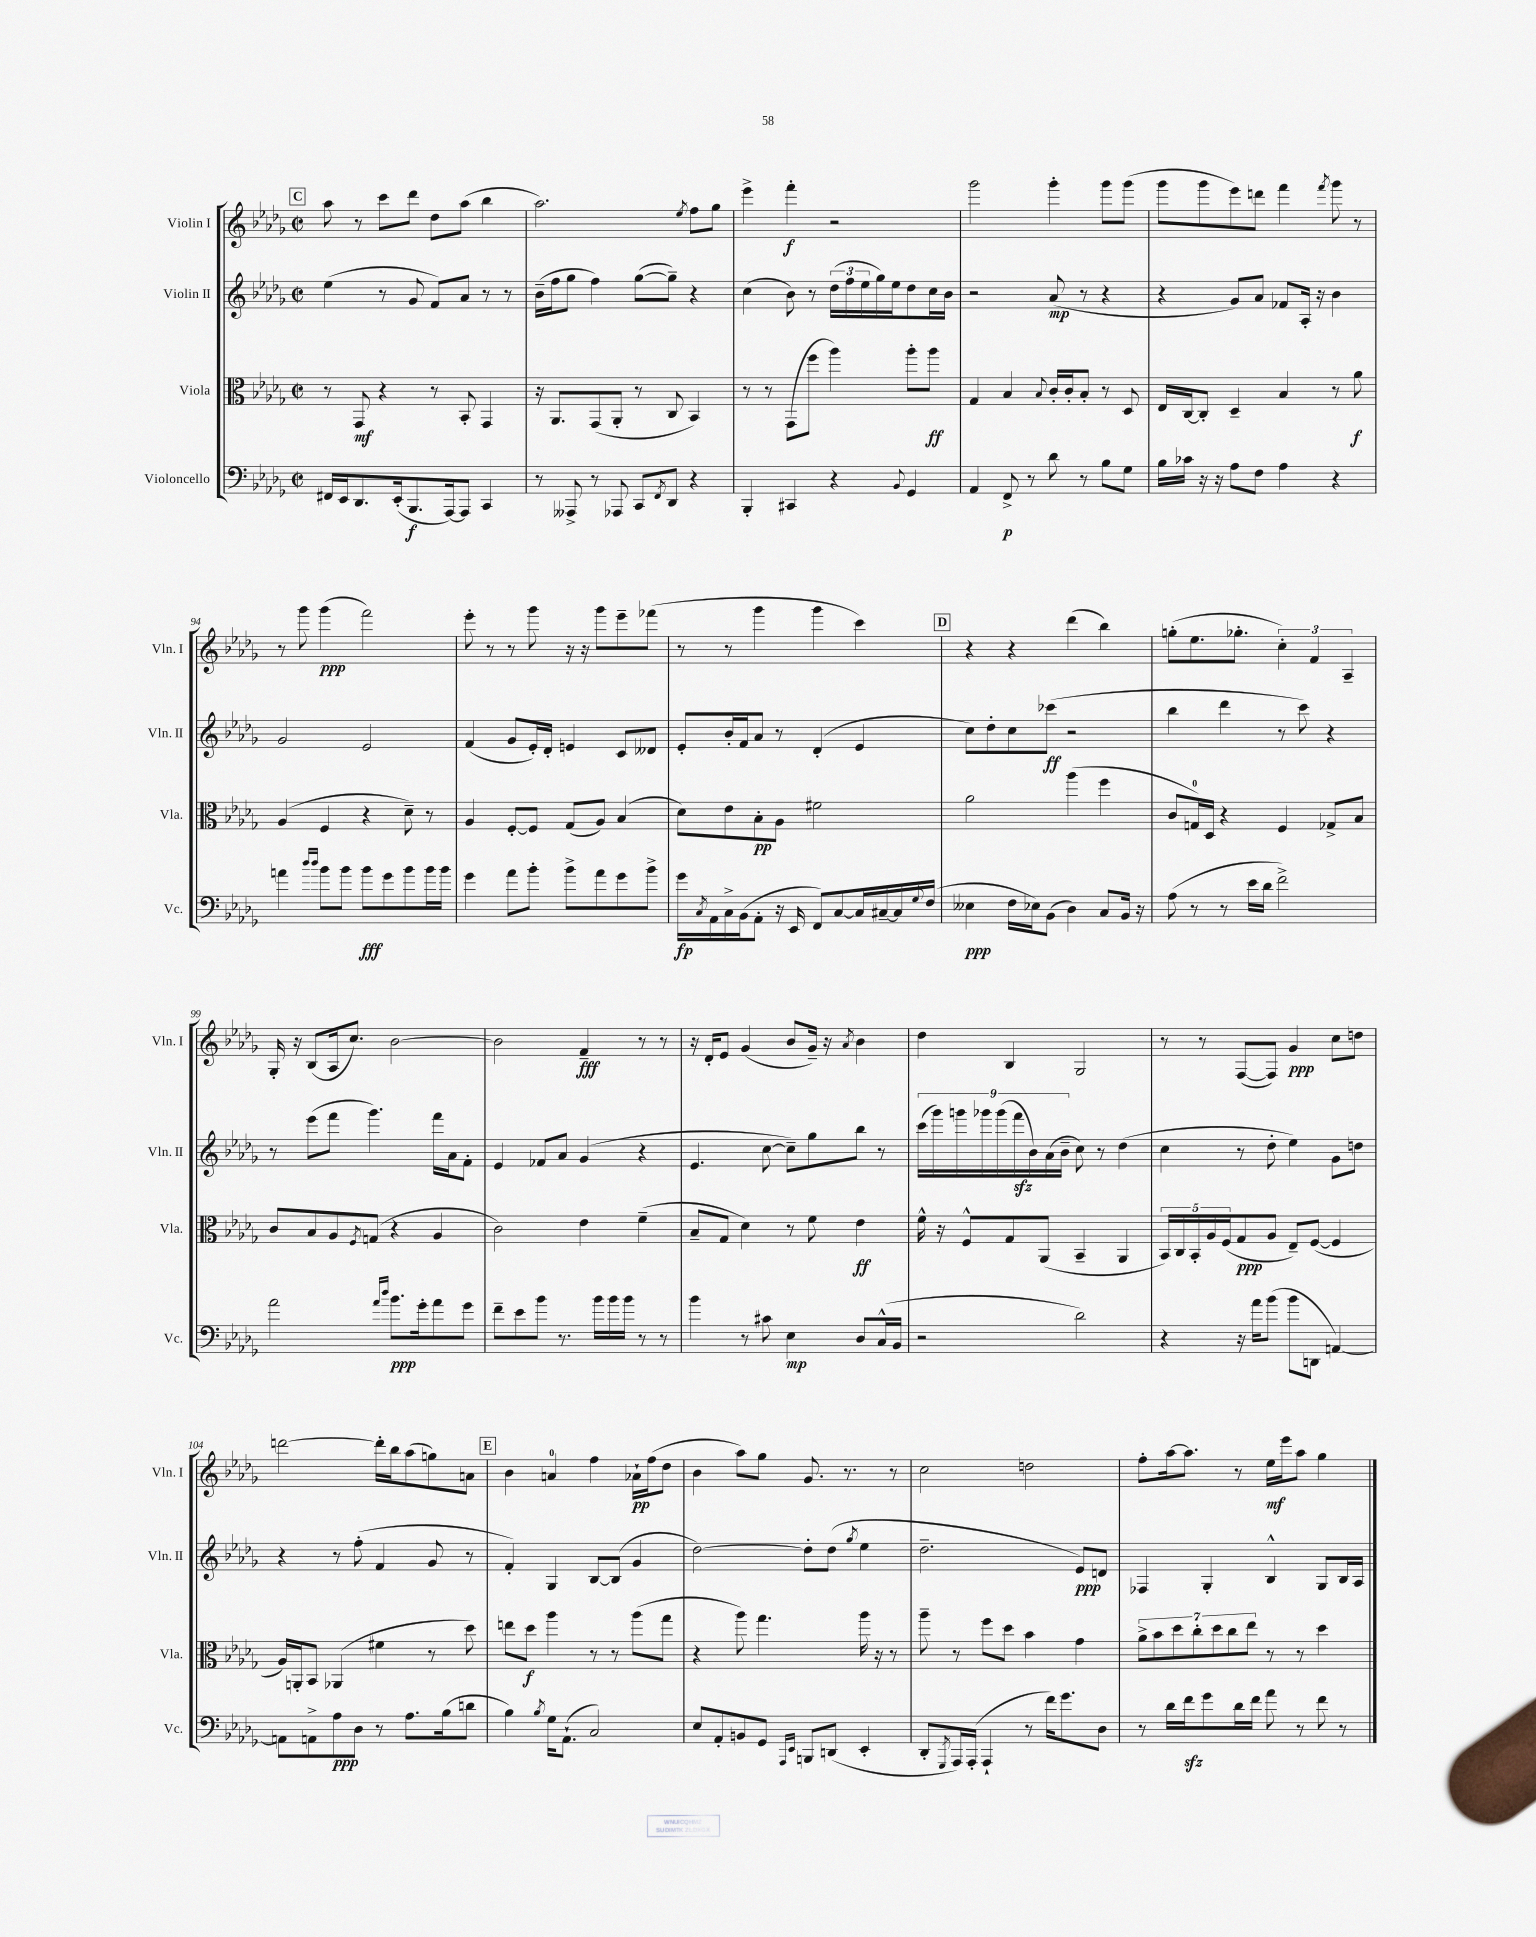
<<
\new StaffGroup <<
\new Staff = "s0" \with { instrumentName = "Violin I" shortInstrumentName = "Vln. I" } {
    \clef treble \key des \major \defaultTimeSignature \time 2/2
    \mark \markup { \box "C" } aes''8 r8 c'''8 des'''8 des''8 aes''8( bes''4 |
    aes''2.) \acciaccatura { ees''8 } f''8 ges''8 |
    ees'''4-> f'''4-.\f r2 |
    ges'''2 ges'''4-. ges'''8 ges'''8( |
    ges'''8 ges'''8 ees'''8) d'''8 f'''4 \acciaccatura { f'''8 } ges'''8 r8 |
    r8 ges'''8 ges'''4\ppp( f'''2) |
    ees'''8-. r8 r8 ges'''8 r16 r16 ges'''8 ees'''8-- fes'''8( |
    r8 r8 ges'''4 ges'''4 c'''4) |
    \mark \markup { \box "D" } r4 r4 des'''4( bes''4) |
    g''8-.( ees''8. ges''8.-. \tuplet 3/2 { c''4-.) f'4 aes4-- } |
    ges16-. r16 bes8( aes16 c''8.) bes'2~ |
    bes'2 f'4--\fff r8 r8 |
    r16 des'16-. ees'8 ges'4( bes'8 ges'16--) r16 \acciaccatura { aes'8 } bes'4 |
    des''4 bes4 ges2 |
    r8 r8 f8~( f8) ges'4\ppp c''8 d''8 |
    d'''2~ d'''16-. bes''16 aes''8( g''8) a'8 |
    \mark \markup { \box "E" } bes'4 a'4-0 f''4 aes'16-!\pp f''16( des''8 |
    bes'4 aes''8) ges''8 ges'8. r8. r8 |
    c''2 d''2 |
    f''8-. aes''16~ aes''8. r8 ees''16\mf ees'''16 aes''8 ges''4 \bar "|." |
}
\new Staff = "s1" \with { instrumentName = "Violin II" shortInstrumentName = "Vln. II" } {
    \clef treble \key des \major \defaultTimeSignature \time 2/2
    \mark \markup { \box "C" } ees''4( r8 ges'8 f'8) aes'8 r8 r8 |
    bes'16--( f''16 ges''8 f''4) ges''8~( ges''8--) r4 |
    c''4( bes'8) r8 \tuplet 3/2 { des''16( f''16 ees''16 } ges''16) ees''16 des''8 c''16 bes'16 |
    r2 aes'8\mp( r8 r4 |
    r4 ges'8) aes'8 fes'8 aes16-. r16 bes'4 |
    ges'2 ees'2 |
    f'4( ges'8 ees'16-.) des'16-. e'4 c'8 deses'8 |
    ees'8-. bes'16-. f'16 aes'8 r8 des'4-.( ees'4 |
    \mark \markup { \box "D" } c''8) des''8-. c''8 ces'''8\ff( r2 |
    bes''4 des'''4 r8 c'''8) r4 |
    r8 ees'''8( f'''8 ges'''4.) f'''16 aes'16 f'8-. |
    ees'4 fes'8 aes'8 ges'4( r4 |
    ees'4. c''8~ c''8--) ges''8 bes''8 r8 |
    \tuplet 9/8 { c'''16( ges'''16) g'''16 ges'''16 ges'''16( f'''16\sfz bes'16) aes'16( bes'16-- } c''8) r8 des''4( |
    c''4 r8 des''8-. ees''4) ges'8 d''8 |
    r4 r8 f''8-.( f'4 ges'8 r8 |
    \mark \markup { \box "E" } f'4-.) ges4 bes8~ bes8( ges'4 |
    des''2~) des''8-. des''8( \acciaccatura { ges''8 } ees''4 |
    des''2.-- ees'8\ppp) d'8 |
    fes4 ges4-. bes4-^ ges8 bes16 aes16 \bar "|." |
}
\new Staff = "s2" \with { instrumentName = "Viola" shortInstrumentName = "Vla." } {
    \clef alto \key des \major \defaultTimeSignature \time 2/2
    \mark \markup { \box "C" } r8 ges,8\mf r4 r8 bes,8-. ges,4 |
    r16 aes,8. ges,8( aes,8-. r8 c8 bes,4) |
    r8 r8 ges,8( f''8 aes''4) aes''8-. aes''8\ff |
    ges4 bes4 \appoggiatura { bes8 } c'16-. c'16-. bes8-. r8 des8 |
    ees16 c16~ c8-. des4-- bes4 r8 aes'8\f |
    aes4( f4 r4 des'8--) r8 |
    aes4 f8~-. f8 ges8( aes8) bes4( |
    des'8) ees'8 bes8-.\pp aes8 fis'2 |
    \mark \markup { \box "D" } aes'2 aes''4( f''4 |
    c'8 g16-0) des16 r4 f4 ges8-> bes8 |
    c'8 bes8 aes8 \acciaccatura { f8 } g8( r4 aes4 |
    c'2) ees'4 f'4--( |
    bes8-- ges8 des'4) r8 f'8 ees'4\ff |
    f'16-^ r16 f8-^ ges8 aes,8( bes,4-- aes,4 |
    \tuplet 5/4 { bes,16) c16 bes,16-. aes16 f16( } ges8\ppp aes8 ees8--) f8~( f4 |
    aes16) a,16-. bes,8 aes,4( fis'4 r8 des''8) |
    \mark \markup { \box "E" } e''8 des''8\f aes''4 r8 r8 aes''8( ges''8 |
    r4 aes''8) ges''4. aes''16 r16 r8 |
    aes''8-- r8 f''8 des''8 bes'4 ges'4 |
    \tuplet 7/4 { aes'8-> bes'8 des''8 c''8-. des''8 c''8 ees''8 } r8 r8 des''4 \bar "|." |
}
\new Staff = "s3" \with { instrumentName = "Violoncello" shortInstrumentName = "Vc." } {
    \clef bass \key des \major \defaultTimeSignature \time 2/2
    \mark \markup { \box "C" } fis,16 ees,16 des,8. ees,16-.( bes,,8.\f aes,,16~) aes,,8 c,4 |
    r8 aeses,,8-> r8 aes,,8 c,8 \acciaccatura { f,8 } des,8 r4 |
    bes,,4-. cis,4 r4 \appoggiatura { bes,8 } ges,4 |
    aes,4 f,8->\p r8 des'8 r8 bes8 ges8 |
    bes16 ces'16 r16 r16 aes8 f8 aes4 r4 |
    a'4 \grace { des''16 des''16 } bes'8 bes'8 bes'8\fff ges'8 bes'8 bes'16 bes'16 |
    ges'4 aes'8 bes'8-. bes'8-> aes'8 ges'8 bes'8-> |
    ges'16\fp \acciaccatura { c8 } aes,16 c16-> bes,16( aes,8-. r16 ees,16 f,8) c8~ c16 cis16~-- cis16 \appoggiatura { ges8 } f16( |
    \mark \markup { \box "D" } eeses4\ppp f16 ees16) bes,8( des4) c8 bes,16 r16 |
    aes8( r8 r8 ees'16 des'16 f'2->) |
    aes'2 \grace { aes'16 des''16 } bes'8.\ppp ges'16-. aes'8 ges'8 |
    f'8-- ees'8 bes'8 r8. bes'16 bes'16 bes'16 r8 r8 |
    bes'4 r8 cis'8 ees4\mp des8 c16-^( bes,16 |
    r2 des'2) |
    r4 r16 aes'16 bes'8( bes'8 d,8 a,4~) |
    a,8 a,8-> aes8\ppp des8 r8 aes8. bes16( d'8 |
    \mark \markup { \box "E" } bes4) \acciaccatura { bes8 } ges16 aes,8.-!( c2) |
    ees8 aes,8-. b,8 ges,8 \grace { aes,,16 ees,16 } b,,8 d,8( ees,4-. |
    des,8-. \acciaccatura { ges,,8 } aes,,16) aes,,16-.( aes,,4-! r8 f'16) ges'8. des8 |
    r8 des'16 f'16\sfz ges'8 des'16 f'16 aes'8 r8 f'8 r8 \bar "|." |
}
>>
>>
\layout { \context { \Score currentBarNumber = #89 } }
